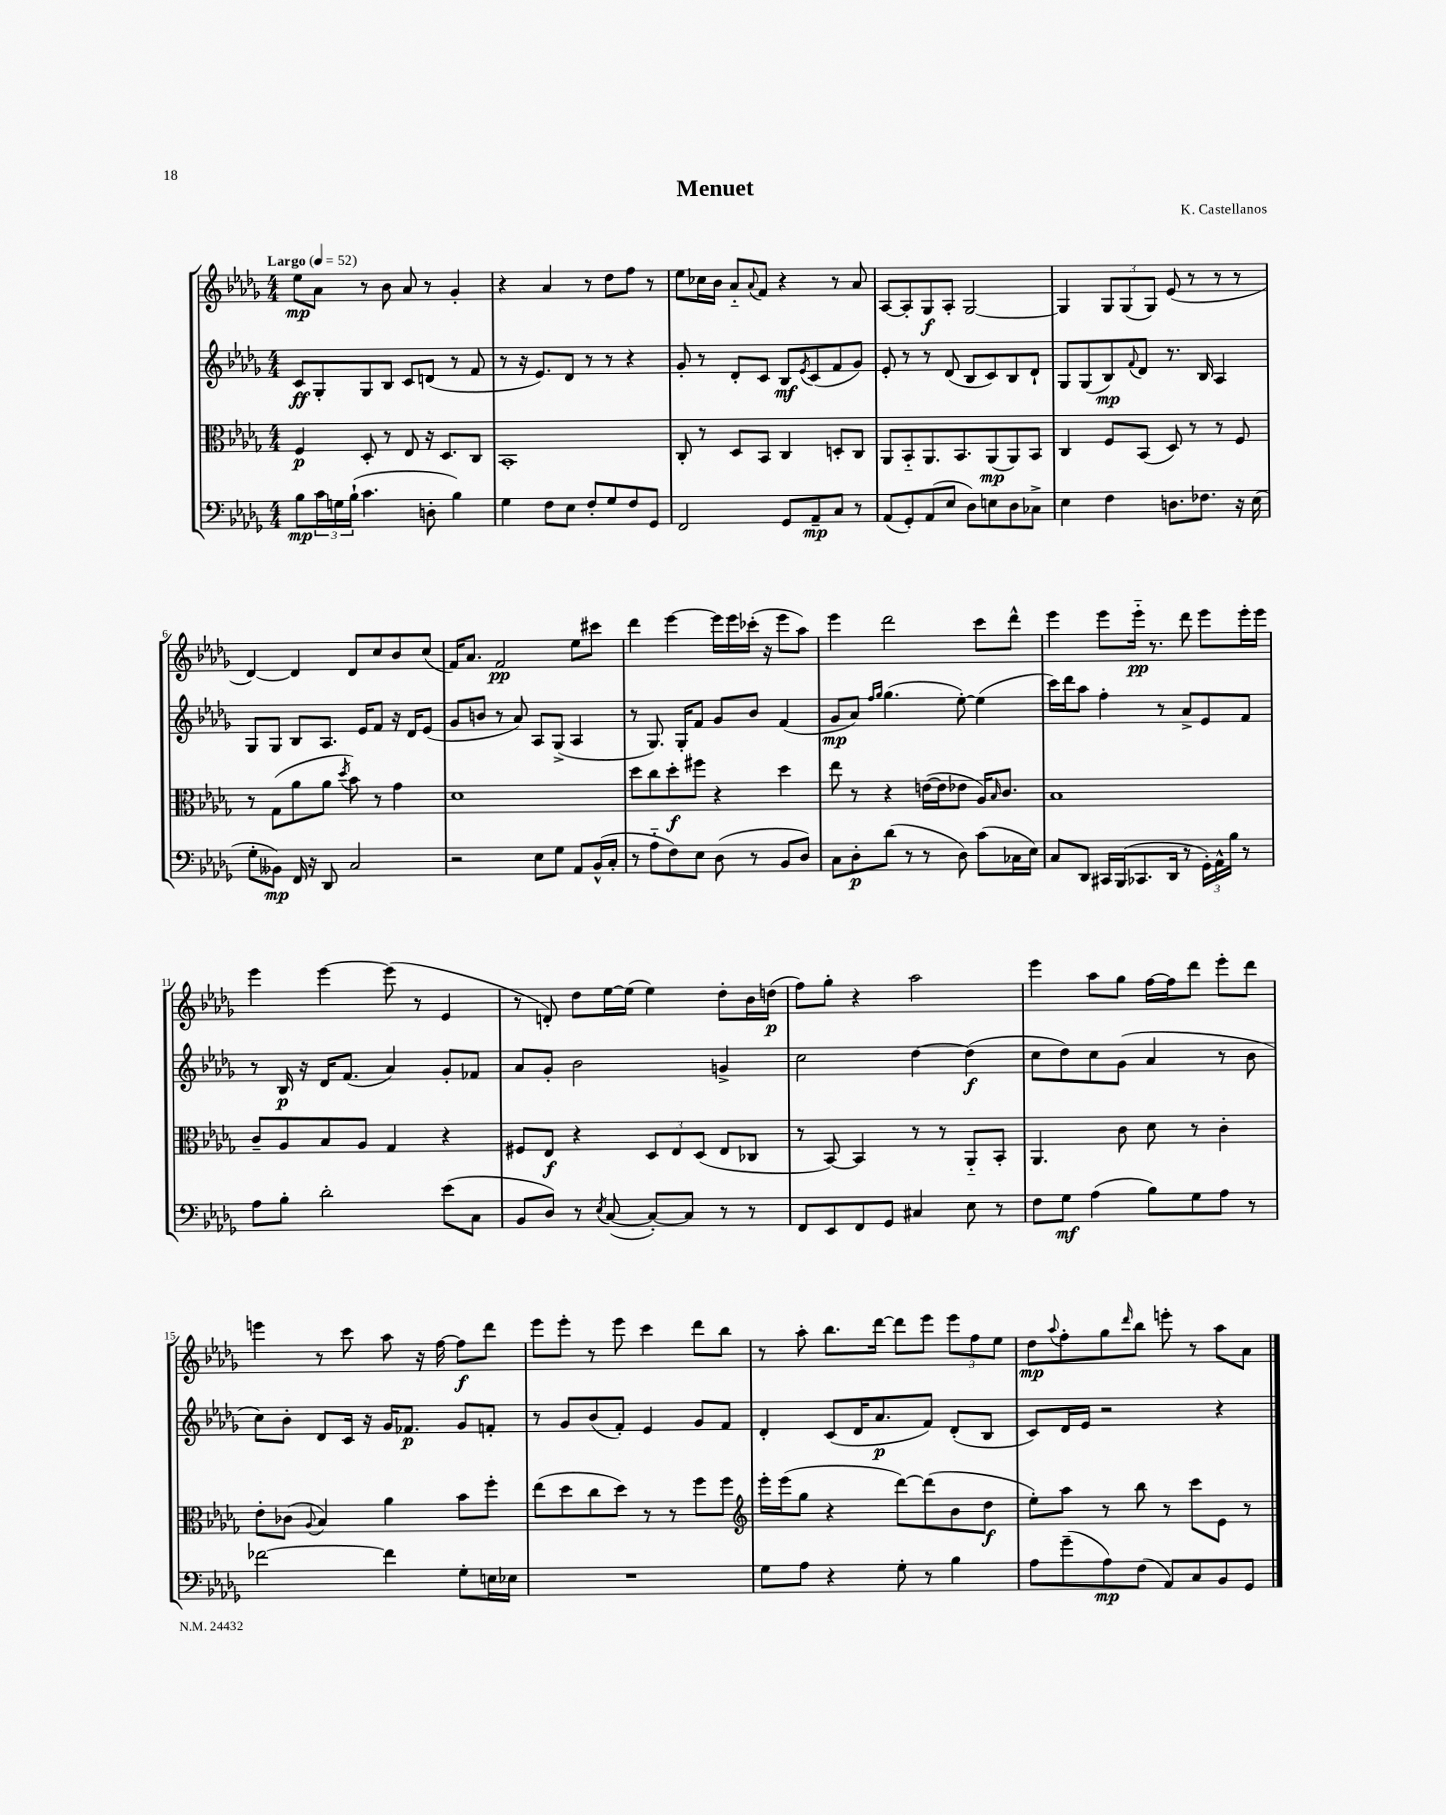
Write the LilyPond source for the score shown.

\header { title = "Menuet" composer = "K. Castellanos" }
<<
\new StaffGroup <<
\new Staff = "s0" {
    \clef treble \key des \major \numericTimeSignature \time 4/4 \tempo "Largo" 4 = 52
    ees''8\mp aes'8 r8 bes'8 aes'8 r8 ges'4-. |
    r4 aes'4 r8 des''8 f''8 r8 |
    ees''8 ces''16 bes'16 aes'8-_ \appoggiatura { aes'8 } f'8 r4 r8 aes'8 |
    aes8~ aes8-. ges8\f aes8-. ges2~ |
    ges4 \tuplet 3/2 { ges8 ges8( ges8) } ees'8( r8 r8 r8 |
    des'4~) des'4 des'8 c''8 bes'8 c''8( |
    f'16) aes'8. f'2\pp ees''8 cis'''8 |
    des'''4 ees'''4~ ees'''16 ees'''16 ces'''16-.( r16 ees'''8 aes''8) |
    ees'''4 des'''2 c'''8 des'''8-^ |
    ees'''4 ees'''8 ees'''16-_\pp r8. des'''8 ees'''8 ees'''16-. ees'''16 |
    ees'''4 ees'''4~ ees'''8( r8 ees'4 |
    r8 d'8-.) des''8 ees''16~ ees''16( ees''4) des''8-. bes'16 d''16\p( |
    f''8) ges''8-. r4 aes''2 |
    ees'''4 aes''8 ges''8 f''16~ f''16 des'''8 ees'''8-. des'''8 |
    e'''4 r8 c'''8 aes''8 r16 f''16~ f''8\f des'''8 |
    ees'''8 ees'''8-. r8 ees'''8 c'''4 des'''8 bes''8 |
    r8 aes''8-. bes''8. des'''16~ des'''8 ees'''8 \tuplet 3/2 { ees'''8 f''8 ees''8 } |
    des''8\mp \appoggiatura { aes''8 } f''8-. ges''8 \grace { des'''16 } bes''8 e'''8-. r8 aes''8 aes'8 \bar "|." |
}
\new Staff = "s1" {
    \clef treble \key des \major \numericTimeSignature \time 4/4
    c'8\ff ges8-. ges8 bes8 c'8 d'8( r8 f'8 |
    r8 r16 ees'8.) des'8 r8 r8 r4 |
    ges'8-. r8 des'8-. c'8 bes8\mf \acciaccatura { ees'8 } c'8( f'8 ges'8) |
    ees'8-. r8 r8 des'8( bes8 c'8) bes8 des'8-! |
    ges8 ges8( bes8\mp) \appoggiatura { f'8 } des'8 r8. bes16 aes4 |
    ges8 ges8 bes8 aes8. ees'16 f'8 r16 des'16 ees'8( |
    ges'8 b'8 r8 aes'8) aes8 ges8->( aes4 |
    r8 ges8.) ges16-. f'8 ges'8 bes'8 f'4( |
    ges'8\mp aes'8) \grace { f''16 ges''16 } ges''4.( ees''8~-.) ees''4( |
    c'''16) des'''16 aes''8 f''4-. r8 aes'8-> ees'8 f'8 |
    r8 bes16\p r16 des'16 f'8.( aes'4) ges'8-. fes'8 |
    aes'8 ges'8-. bes'2 g'4-> |
    c''2 des''4~ des''4\f( |
    c''8 des''8) c''8 ges'8( aes'4 r8 bes'8 |
    c''8) bes'8-. des'8 c'16 r16 ges'16 fes'8.\p ges'8 f'8-. |
    r8 ges'8 bes'8( f'8-.) ees'4 ges'8 f'8 |
    des'4-. c'8( des'16 aes'8.\p f'8) des'8-.( bes8 |
    c'8) des'16 ees'16 r2 r4 \bar "|." |
}
\new Staff = "s2" {
    \clef alto \key des \major \numericTimeSignature \time 4/4
    f4\p des8-. r8 ees8 r16 des8. c8 |
    bes,1-. |
    c8-. r8 des8 bes,8 c4 d8-. c8 |
    aes,8 bes,8-_ aes,8. bes,8. aes,8\mp( aes,8) bes,8 |
    c4 f8 bes,8( des8) r8 r8 f8 |
    r8 ges8( aes'8 aes'8 \acciaccatura { des''8 } bes'8) r8 ges'4 |
    des'1 |
    des''8 c''8 des''8-.\f fis''8 r4 des''4 |
    ees''8 r8 r4 e'16~( e'16 ees'8 aes16) \grace { bes16 } c'8. |
    bes1 |
    c'8-- aes8 bes8 aes8 ges4 r4 |
    fis8 ees8\f r4 \tuplet 3/2 { des8 ees8 des8( } ees8 ces8 |
    r8 bes,8~) bes,4 r8 r8 aes,8-_ bes,8-. |
    aes,4. c'8 des'8 r8 c'4-. |
    ees'8-. ces'8( \appoggiatura { aes8 } bes4) aes'4 bes'8 f''8-. |
    ees''8( des''8 c''8 des''8) r8 r8 f''8 f''8 |
    \clef treble ees'''16-. ees'''16( ges''8 r4 des'''8~) des'''8( bes'8 des''8\f |
    ees''8-.) aes''8 r8 bes''8 r8 c'''8 ees'8 r8 \bar "|." |
}
\new Staff = "s3" {
    \clef bass \key des \major \numericTimeSignature \time 4/4
    bes8\mp \tuplet 3/2 { c'16 g16 bes16-!( } c'4. d8-. bes4) |
    ges4 f8 ees8 f8-. ges8 f8 ges,8 |
    f,2 ges,8 aes,8--\mp c8 r8 |
    aes,8( ges,8-.) aes,8( ees8 des8) e8 des8 ces8-> |
    ees4 f4 d8. fes8. r16 ees16( |
    ges8-. beses,8\mp) f,16 r16 des,8 c2 |
    r2 ees8 ges8 aes,8 bes,16-^( c16-. |
    r8 aes8-_ f8) ees8 des8( r8 bes,8 des8) |
    c8 des8-.\p des'8( r8 r8 des8) c'8( ces16 ees16) |
    c8 des,8 cis,16 bes,,16( ces,8. des,16 r8 \tuplet 3/2 { ges,16-.) aes,16-^ bes16 } r8 |
    aes8 bes8-. des'2-. ees'8( c8 |
    bes,8 des8) r8 \acciaccatura { ees8 } c8~( c8~-.) c8 r8 r8 |
    f,8 ees,8 f,8 ges,8 cis4 ees8 r8 |
    f8 ges8\mf aes4( bes8) ges8 aes8 r8 |
    fes'2~ fes'4 ges8-. e16 ees16 |
    R1 |
    ges8 aes8 r4 ges8-. r8 bes4 |
    aes8 ges'8--( aes8\mp) f8( aes,8) c8 bes,8 ges,8 \bar "|." |
}
>>
>>
